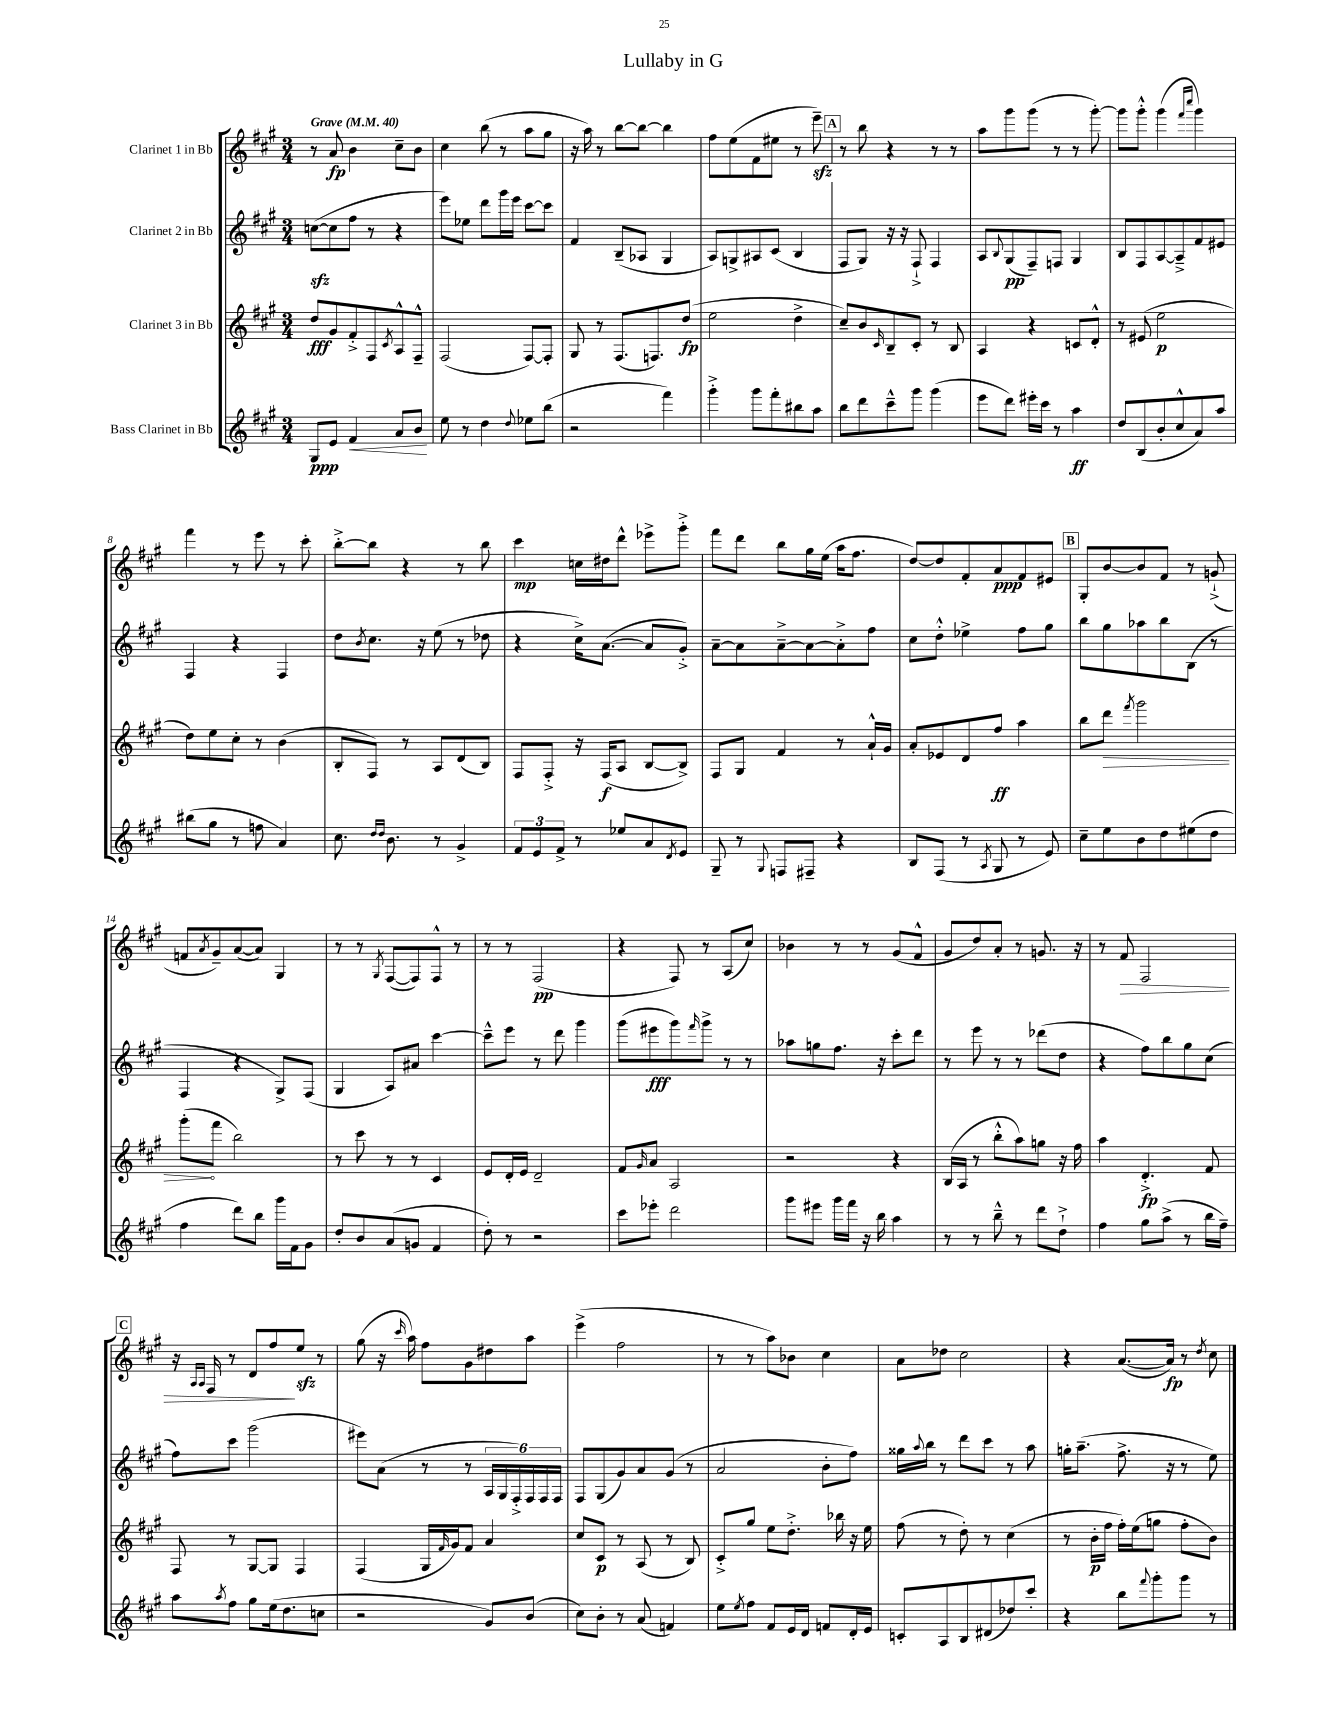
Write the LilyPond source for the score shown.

\header { title = "Lullaby in G" }
<<
\new StaffGroup <<
\new Staff = "s0" \with { instrumentName = "Clarinet 1 in Bb" } {
    \clef treble \key a \major \numericTimeSignature \time 3/4 \tempo "Grave" 4 = 40
    r8 a'8\fp b'4 cis''8-- b'8 |
    cis''4 b''8( r8 a''8 gis''8 |
    r16 a''16) r8 b''8~ b''8~ b''4 |
    fis''8 e''8( fis'8 eis''8 r8 e'''8--\sfz) |
    \mark \markup { \box "A" } r8 b''8 r4 r8 r8 |
    a''8 gis'''8 gis'''8( r8 r8 gis'''8~-.) |
    gis'''8 gis'''8-.-^ gis'''4( \grace { fis'''16 cis''''16 } gis'''4) |
    fis'''4 r8 e'''8 r8 cis'''8-. |
    b''8~-.-> b''8 r4 r8 b''8 |
    cis'''4\mp c''16 dis''16 d'''8-^ ees'''8-> gis'''8-.-> |
    fis'''8 d'''8 b''8 gis''16 e''16( a''16 fis''8. |
    d''8~) d''8 fis'8-. a'8\ppp fis'8 eis'8 |
    \mark \markup { \box "B" } gis8-. b'8~ b'8 fis'8 r8 g'8-!->( |
    f'8 \acciaccatura { a'8 } gis'8--) a'8~( a'8) gis4 |
    r8 r8 \acciaccatura { gis8 } fis8~( fis8) fis8-^ r8 |
    r8 r8 fis2\pp( |
    r4 fis8) r8 a8( cis''8) |
    bes'4 r8 r8 gis'8( fis'8-^ |
    gis'8 d''8) a'8-. r8 g'8. r16 |
    r8 fis'8\> fis2 |
    \mark \markup { \box "C" } r16 \grace { a16 a16 } fis16 r8 d'8 fis''8\! e''8\sfz r8 |
    gis''8( r16 \grace { cis'''16 } a''16) fis''8 gis'8 dis''8 a''8 |
    e'''4->( fis''2 |
    r8 r8 a''8) bes'8 cis''4 |
    a'8 des''8 cis''2 |
    r4 a'8.~( a'16\fp) r8 \acciaccatura { d''8 } cis''8 \bar "|." |
}
\new Staff = "s1" \with { instrumentName = "Clarinet 2 in Bb" } {
    \clef treble \key a \major \numericTimeSignature \time 3/4
    c''8~\sfz( c''8 fis''8 r8 r4 |
    e'''8) ees''8 d'''8 gis'''16 e'''16 cis'''8~ cis'''8 |
    fis'4 b8--( aes8 gis4 |
    a8) g8-> ais8 cis'8( b4 |
    \mark \markup { \box "A" } fis8 gis8) r16 r16 fis8-!-> fis4 |
    a8 \appoggiatura { b8 } gis8\pp( fis8--) f8 gis4 |
    b8 fis8 a8~ a8---> fis'8 eis'8 |
    fis4 r4 fis4 |
    d''8 \acciaccatura { b'8 } cis''8. r16 e''8( r8 des''8 |
    r4 cis''16->) a'8.~( a'8 gis'8-.->) |
    a'8~-- a'8 a'8~---> a'8~ a'8-.-> fis''8 |
    cis''8 d''8-.-^ ees''4-> fis''8 gis''8 |
    \mark \markup { \box "B" } b''8 gis''8 aes''8 b''8 b8( r8 |
    fis4 r4 gis8->) fis8( |
    gis4 a8) ais'8 cis'''4~ |
    cis'''8---^ e'''8 r8 d'''8 gis'''4 |
    gis'''8( eis'''8\fff gis'''8) \grace { fis'''16 } gis'''8-> r8 r8 |
    aes''8 g''8 fis''8. r16 cis'''8-. d'''8 |
    r8 e'''8 r8 r8 des'''8( d''8 |
    r4 fis''8) b''8 gis''8 cis''8( |
    \mark \markup { \box "C" } fis''8) cis'''8 gis'''2( |
    eis'''8) a'8( r8 r8 \tuplet 6/4 { a16 gis16 fis16-.->) fis16 fis16 fis16 } |
    fis8 gis8( gis'8) a'8 gis'8( r8 |
    a'2 b'8-. fis''8) |
    gisis''16 \appoggiatura { a''8 } b''16 r8 d'''8 cis'''8 r8 a''8 |
    g''16-. a''8.--( fis''8.-> r16 r8 e''8) \bar "|." |
}
\new Staff = "s2" \with { instrumentName = "Clarinet 3 in Bb" } {
    \clef treble \key a \major \numericTimeSignature \time 3/4
    d''8\fff gis'8 fis'8-.-> fis8 \acciaccatura { cis'8 } a8-^ fis8---^ |
    fis2( fis8~) fis8-. |
    gis8 r8 fis8.( f8.) d''8\fp( |
    e''2 d''4-> |
    \mark \markup { \box "A" } cis''8--) b'8 \grace { cis'16 } b8-- cis'8-. r8 b8 |
    a4 r4 c'8 d'8-.-^ |
    r8 eis'8( e''2\p |
    d''8) e''8 cis''8-. r8 b'4( |
    b8-. fis8) r8 a8 d'8( b8) |
    fis8 fis8-.-> r16 fis16\f( a8 b8~ b8->) |
    fis8 gis8 fis'4 r8 a'16-!-^ gis'16 |
    a'8-. ees'8 d'8 fis''8\ff a''4 |
    \mark \markup { \box "B" } b''8 \once \override Hairpin.circled-tip = ##t d'''8\> \acciaccatura { fis'''8 } gis'''2 |
    gis'''8-.\!( fis'''8 b''2) |
    r8 cis'''8 r8 r8 cis'4 |
    e'8 d'16-. e'16 d'2-- |
    fis'8 \grace { gis'16 } a'8 a2 |
    r2 r4 |
    b16( a16 r8 b''8-.-^ a''8) g''8 r16 fis''16 |
    a''4 d'4.-.->\fp fis'8 |
    \mark \markup { \box "C" } fis8 r8 gis8~ gis8 fis4 |
    fis4( gis16 \grace { fis'16 } gis'16) fis'8 a'4 |
    cis''8 cis'8\p r8 a8( r8 b8) |
    cis'8-.-> gis''8 e''8 d''8.-.-> bes''16 r16 e''16 |
    fis''8( r8 d''8-.) r8 cis''4( |
    r8 b'16-.\p fis''16 fis''16-.) e''16( g''8 fis''8-. b'8) \bar "|." |
}
\new Staff = "s3" \with { instrumentName = "Bass Clarinet in Bb" } {
    \clef treble \key a \major \numericTimeSignature \time 3/4
    gis8\ppp e'8 fis'4\< a'8 b'8\! |
    e''8 r8 d''4 \appoggiatura { d''8 } ees''8 b''8( |
    r2 fis'''4) |
    gis'''4-.-> gis'''8 fis'''8-. bis''8 a''8 |
    \mark \markup { \box "A" } b''8 d'''8 cis'''8---^ gis'''8 gis'''4( |
    e'''8 d'''8) eis'''16-. cis'''16 r8 a''4\ff |
    d''8 b8( b'8-. cis''8-^ a'8) a''8 |
    bis''8( gis''8 r8 f''8 a'4) |
    cis''8. \grace { d''16 d''16 } b'8. r8 gis'4-> |
    \tuplet 3/2 { fis'8 e'8 fis'8-> } r8 ees''8 a'8 \acciaccatura { d'8 } e'8 |
    gis8-- r8 \appoggiatura { gis8 } f8 fis8-- r4 |
    b8 fis8( r8 \acciaccatura { a8 } gis8 r8 e'8) |
    \mark \markup { \box "B" } cis''8-- e''8 b'8 d''8 eis''8( d''8 |
    fis''4 d'''8) b''8 gis'''16 fis'16 gis'8 |
    d''8-. b'8 a'8( g'8 fis'4 |
    d''8-.) r8 r2 |
    cis'''8 ees'''8-. d'''2 |
    gis'''8 eis'''8 gis'''16 fis'''16 r16 b''16 a''4 |
    r8 r8 b''8---^ r8 d'''8 d''8-!-> |
    fis''4 gis''8 a''8->( r8 b''16 fis''16--) |
    \mark \markup { \box "C" } a''8 \acciaccatura { a''8 } fis''8 gis''8 e''16( d''8. c''8 |
    r2 gis'8) b'8( |
    cis''8) b'8-. r8 a'8( f'4) |
    e''8 \acciaccatura { e''8 } fis''8 fis'8 e'16 d'16 f'8 d'16-. e'16 |
    c'8-. a8 b8 dis'8( des''8) cis'''8-. |
    r4 b''8 \appoggiatura { fis'''8 } gis'''8-. gis'''8 r8 \bar "|." |
}
>>
>>
